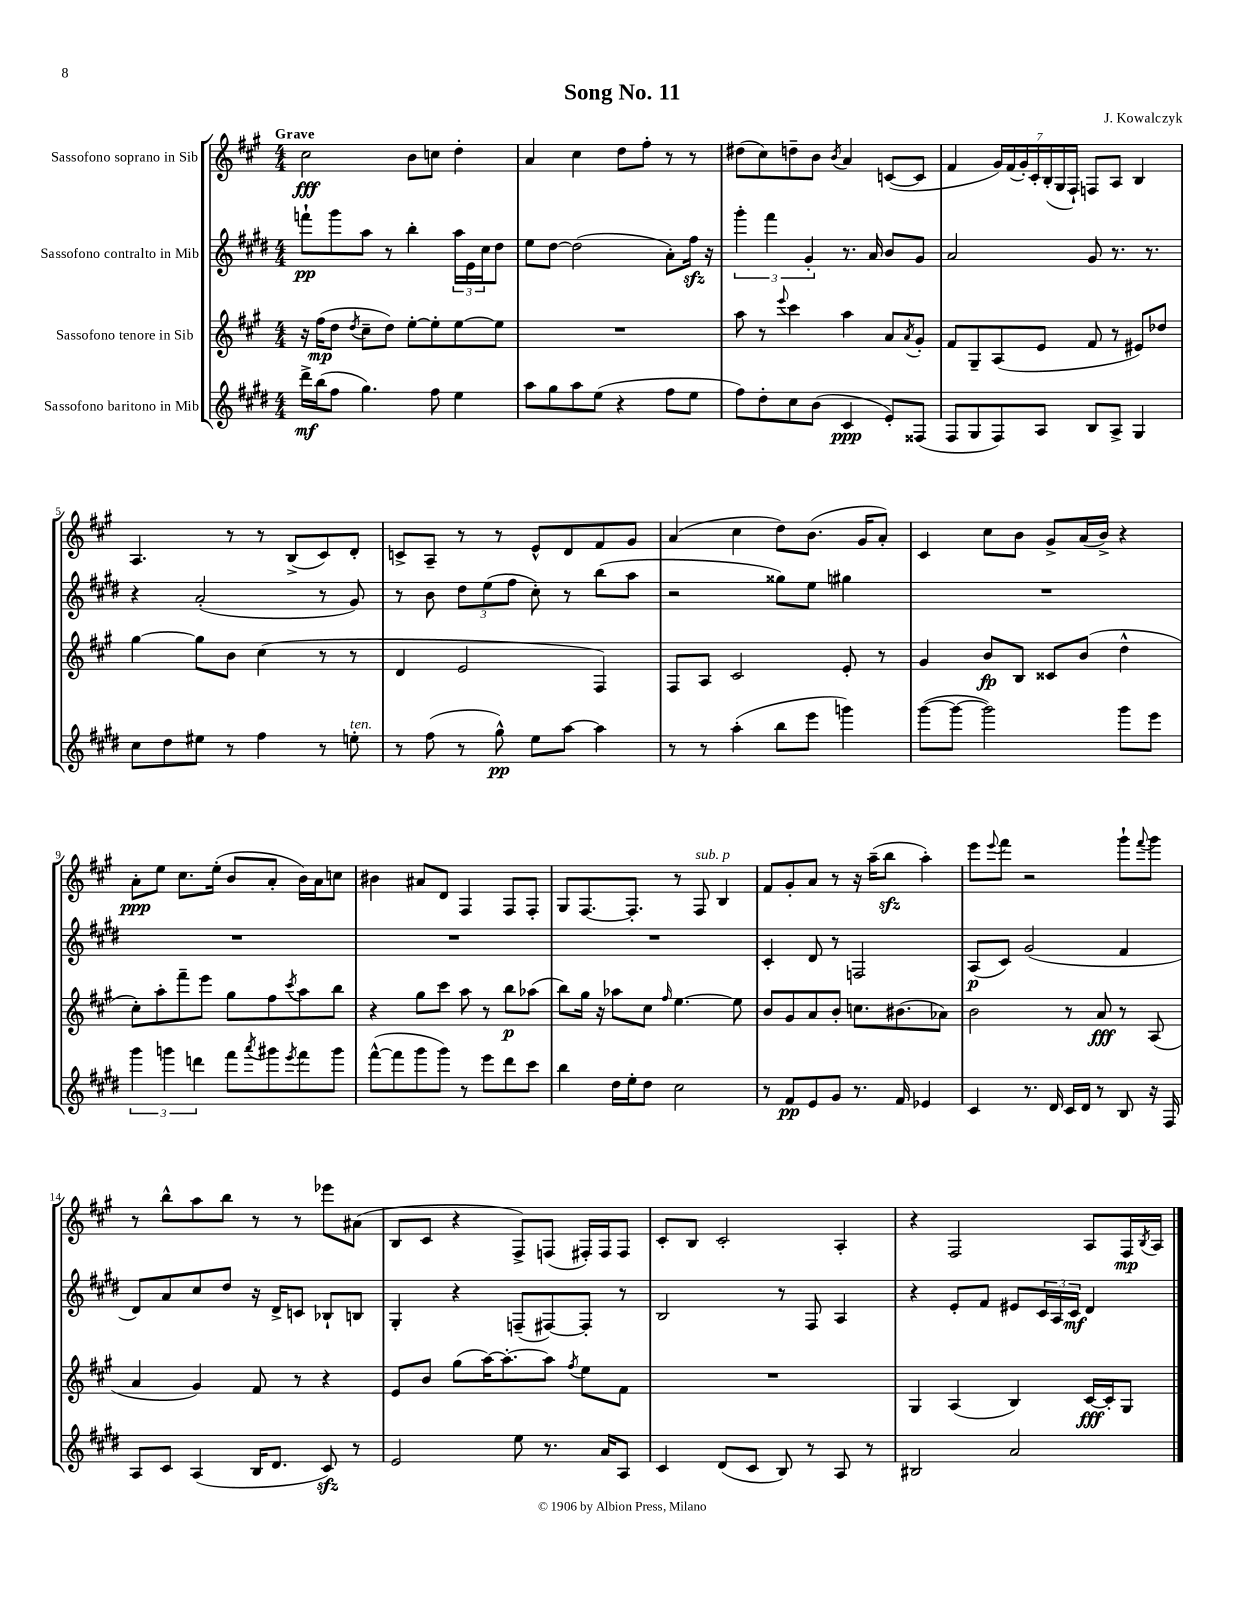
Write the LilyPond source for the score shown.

\header { title = "Song No. 11" composer = "J. Kowalczyk" }
<<
\new StaffGroup <<
\new Staff = "s0" \with { instrumentName = "Sassofono soprano in Sib" } {
    \clef treble \key a \major \numericTimeSignature \time 4/4 \tempo "Grave"
    cis''2\fff b'8 c''8 d''4-. |
    a'4 cis''4 d''8 fis''8-. r8 r8 |
    dis''8( cis''8) d''8-- b'8 \acciaccatura { b'8 } a'4 c'8~( c'8 |
    fis'4 \tuplet 7/4 { gis'16) fis'16( gis'16-.) cis'16-. b16-.( gis16 fis16-!) } f8 a8 b4 |
    a4. r8 r8 b8->( cis'8) d'8-. |
    c'8-> a8-- r8 r8 e'8-^ d'8 fis'8 gis'8 |
    a'4( cis''4 d''8) b'8.( gis'16 a'8-.) |
    cis'4 cis''8 b'8 gis'8-> a'16( b'16->) r4 |
    a'8-.\ppp e''8 cis''8. e''16-.( b'8 a'8-. b'16) a'16 c''8 |
    bis'4 ais'8 d'8 fis4 fis8 fis8-. |
    gis8 fis8.~ fis8.-. r8 fis8^\markup { \italic "sub. p" } b4 |
    fis'8 gis'8-. a'8 r8 r16 a''16--( b''8\sfz a''4-.) |
    e'''8 \appoggiatura { e'''8 } fis'''8 r2 gis'''8-! \appoggiatura { fis'''8 } gis'''8 |
    r8 b''8-^ a''8 b''8 r8 r8 ees'''8 ais'8( |
    b8 cis'8 r4 fis8->) f8( fis16-.) fis16 fis8 |
    cis'8-. b8 cis'2-. a4-. |
    r4 fis2 a8 fis16\mp \acciaccatura { b8 } a16 \bar "|." |
}
\new Staff = "s1" \with { instrumentName = "Sassofono contralto in Mib" } {
    \clef treble \key e \major \numericTimeSignature \time 4/4
    f'''8-!\pp gis'''8 a''8 r8 b''4-. \tuplet 3/2 { a''16 e'16 cis''16 } dis''8 |
    e''8 dis''8~ dis''2( a'8-.) fis''16\sfz r16 |
    \tuplet 3/2 { gis'''4-. fis'''4 gis'4-. } r8. a'16 b'8 gis'8 |
    a'2 gis'8 r8. r8. |
    r4 a'2-.( r8 gis'8) |
    r8 b'8 \tuplet 3/2 { dis''8 e''8( fis''8 } cis''8-.) r8 b''8( a''8 |
    r2 gisis''8) e''8 gis''4 |
    R1 |
    R1 |
    R1 |
    R1 |
    cis'4-. dis'8 r8 f2 |
    a8\p( cis'8) gis'2( fis'4 |
    dis'8) a'8 cis''8 dis''8 r16 dis'16-> c'8 bes8-! b8 |
    gis4-. r4 f8--( fis8~) fis8-. r8 |
    b2 r8 fis8 a4 |
    r4 e'8-. fis'8 eis'8 \tuplet 3/2 { cis'16 a16 cis'16\mf } dis'4 \bar "|." |
}
\new Staff = "s2" \with { instrumentName = "Sassofono tenore in Sib" } {
    \clef treble \key a \major \numericTimeSignature \time 4/4
    r16 fis''16\mp( d''8 \acciaccatura { d''8 } cis''8-- d''8) e''8~-. e''8-. e''8~ e''8 |
    R1 |
    a''8 r8 \appoggiatura { e'''8 } cis'''4 a''4 a'8 \acciaccatura { a'8 } gis'8-. |
    fis'8 gis8-- a8( e'8 fis'8 r8 eis'8) des''8 |
    gis''4~ gis''8 b'8 cis''4( r8 r8 |
    d'4 e'2 fis4) |
    fis8 a8 cis'2 e'8-. r8 |
    gis'4 b'8\fp b8 cisis'8 b'8( d''4-^ |
    cis''8-.) a''8-. fis'''8-- e'''8 gis''8 fis''8 \acciaccatura { cis'''8 } a''8 b''8 |
    r4 gis''8 cis'''8 a''8 r8 b''8\p aes''8( |
    b''8) gis''16 r16 aes''8 cis''8 \grace { fis''16 } e''4.~ e''8 |
    b'8 gis'8 a'8 b'8-. c''8. bis'8.( aes'8) |
    b'2 r8 a'8\fff r8 a8( |
    a'4 gis'4) fis'8 r8 r4 |
    e'8 b'8 gis''8( a''16~) a''8.~-. a''8 \acciaccatura { fis''8 } e''8 fis'8 |
    R1 |
    gis4 a4( b4) cis'16~\fff cis'16-. gis8 \bar "|." |
}
\new Staff = "s3" \with { instrumentName = "Sassofono baritono in Mib" } {
    \clef treble \key e \major \numericTimeSignature \time 4/4
    dis'''16->\mf b''16( fis''8 gis''4.) fis''8 e''4 |
    a''8 gis''8 a''8 e''8( r4 fis''8 e''8 |
    fis''8) dis''8-. cis''8 b'8( cis'4\ppp e'8-.) fisis8( |
    fis8 gis8 fis8) a8 b8 a8-> gis4 |
    cis''8 dis''8 eis''8 r8 fis''4 r8 e''8-.^\markup { \italic "ten." } |
    r8 fis''8( r8 gis''8-^\pp) e''8 a''8~ a''4 |
    r8 r8 a''4-.( b''8 e'''8 g'''4) |
    gis'''8~( gis'''8~ gis'''2) gis'''8 e'''8 |
    \tuplet 3/2 { gis'''4 g'''4 d'''4 } fis'''8 \acciaccatura { a'''8 } gis'''8 \acciaccatura { e'''8 } fis'''8 gis'''8 |
    fis'''8~-^( fis'''8 gis'''8 gis'''8) r8 e'''8 dis'''8 cis'''8 |
    b''4 dis''16 e''16-. dis''8 cis''2 |
    r8 fis'8\pp e'8 gis'8 r8. fis'16 ees'4 |
    cis'4 r8. dis'16 cis'16 dis'16 r8 b8 r16 fis16 |
    a8 cis'8 a4( b16 dis'8. cis'8\sfz) r8 |
    e'2 e''8 r8. a'16 a8 |
    cis'4 dis'8( cis'8 b8) r8 a8 r8 |
    bis2 a'2 \bar "|." |
}
>>
>>
